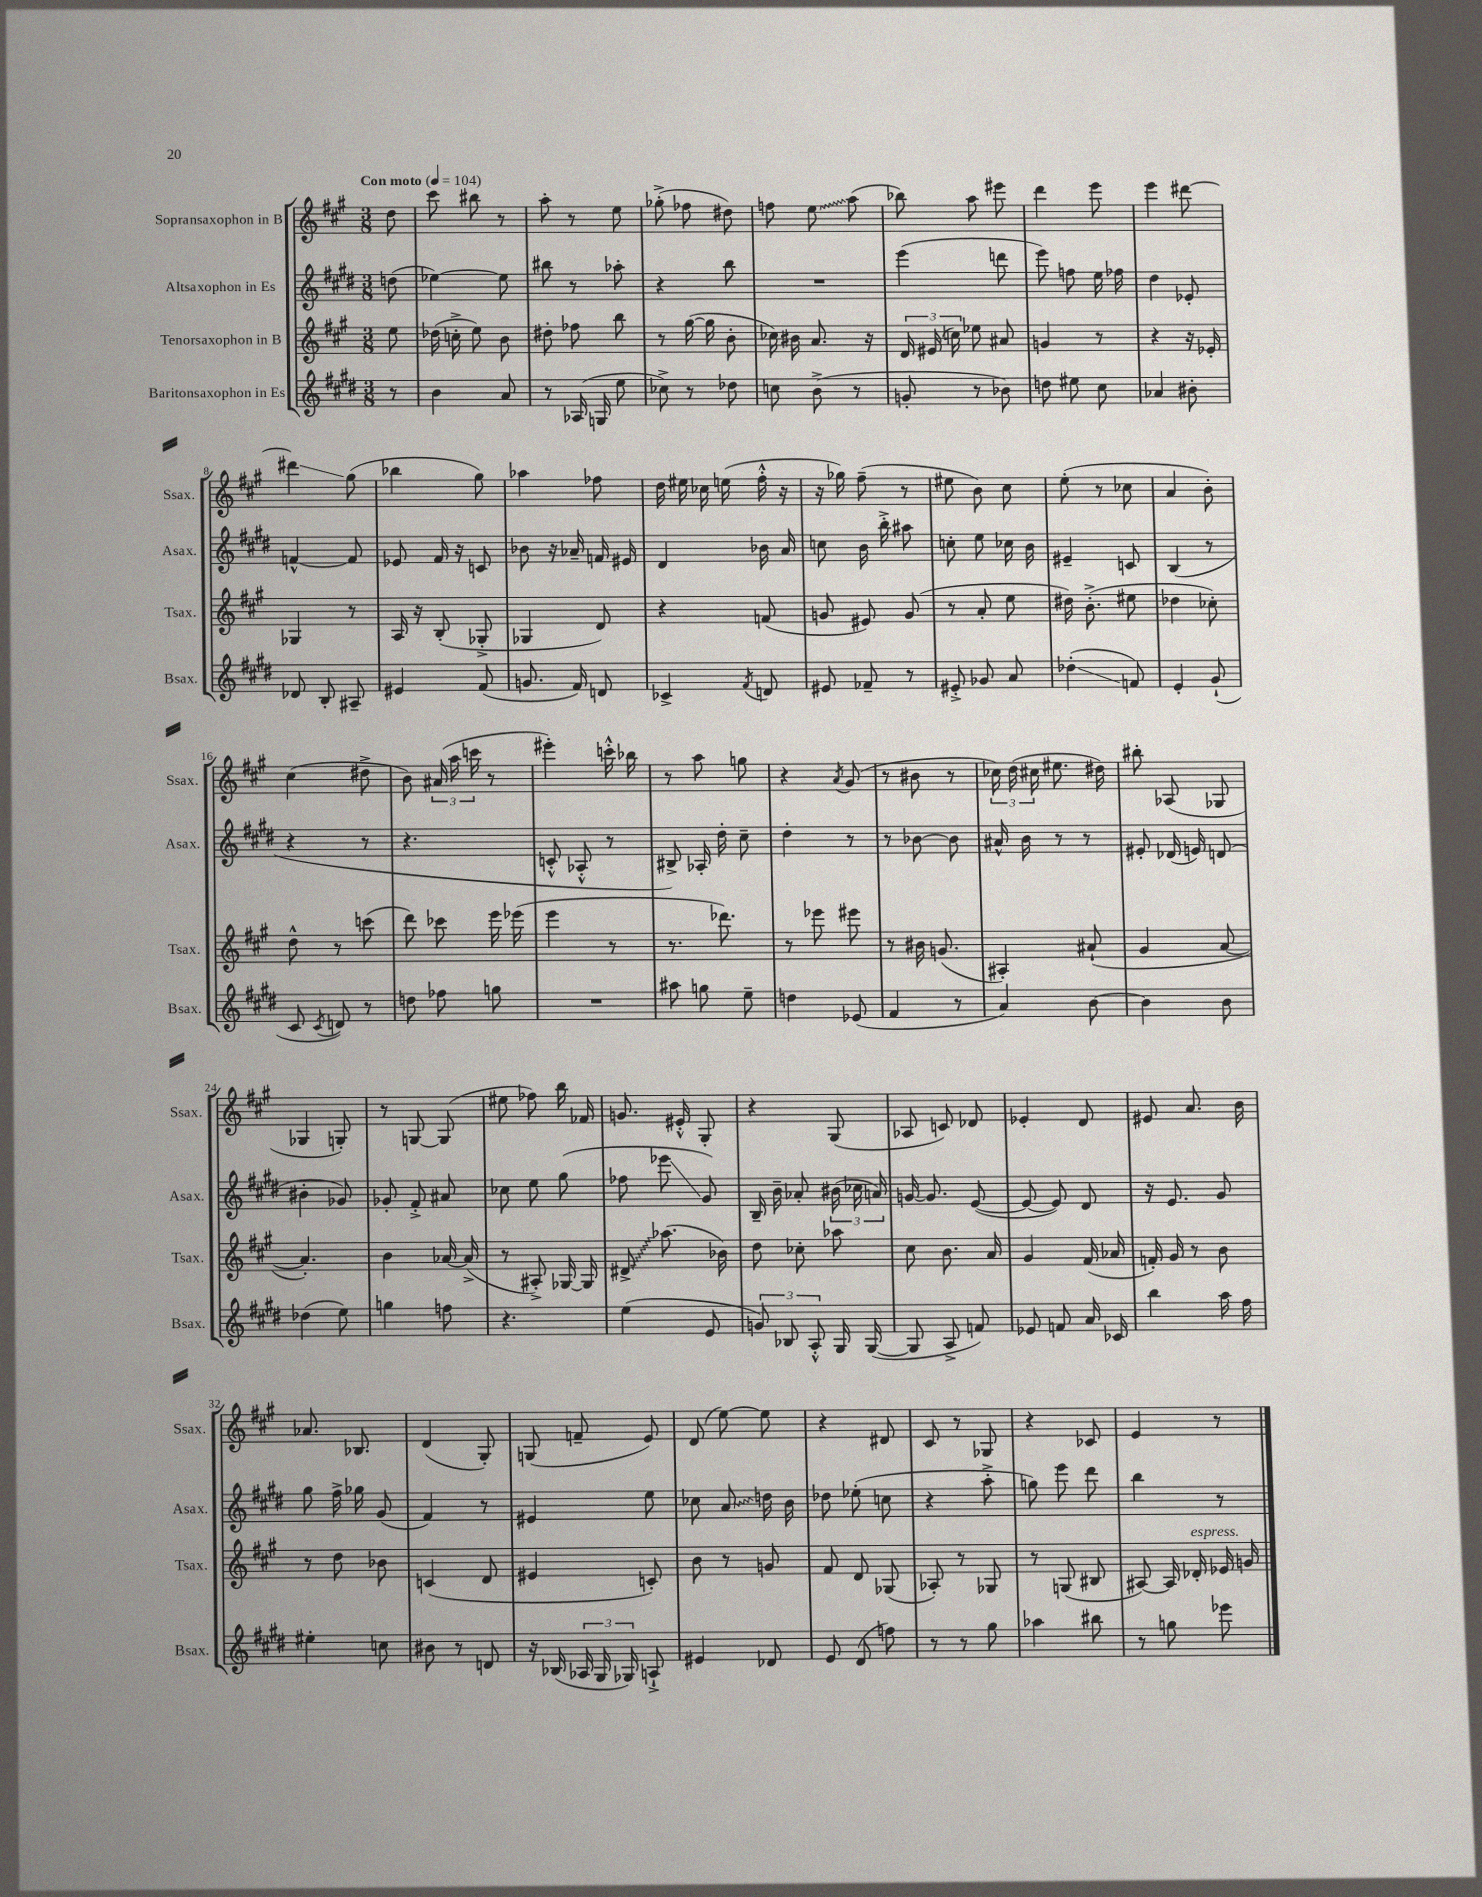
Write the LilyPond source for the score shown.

<<
\new StaffGroup <<
\new Staff = "s0" \with { instrumentName = "Sopransaxophon in B" shortInstrumentName = "Ssax." } {
    \clef treble \key a \major \numericTimeSignature \time 3/8 \partial 8 \tempo "Con moto" 4 = 104
    \autoBeamOff d''8 |
    cis'''8 bis''8 r8 |
    a''8-. r8 e''8 |
    ges''8-.->( fes''8 dis''8) |
    f''8 \once \override Glissando.style = #'zigzag e''8\glissando a''8( |
    bes''8) a''8 eis'''8 |
    d'''4 e'''8 |
    e'''4 dis'''8~ |
    dis'''4\glissando gis''8( |
    bes''4 gis''8) |
    aes''4 fes''8 |
    d''16 eis''16 ces''16 e''16( fis''16-.-^ r16 |
    r16 ges''16) fis''8--( r8 |
    eis''8 b'8) cis''8 |
    e''8-.( r8 ces''8 |
    a'4 b'8-.) |
    cis''4( dis''8-> |
    b'8) \tuplet 3/2 { ais'16( a''16 c'''16 } r8 |
    eis'''4-.) c'''16-.-^ bes''16 |
    r8 a''8 g''8 |
    r4 \acciaccatura { a'8 } gis'8( |
    r8 bis'8 r8 |
    \tuplet 3/2 { ces''16) d''16( cis''16 } eis''8. dis''16) |
    bis''8-. aes8( ges8 |
    ges4 g8-.) |
    r8 g8~ g8( |
    eis''8 fes''8) b''16 fes'16 |
    g'8. eis'16-.-^ gis8-. |
    r4 gis8( |
    aes8 c'8) des'8 |
    ees'4-. d'8 |
    eis'8 a'8. b'16 |
    aes'8. bes8. |
    d'4( gis8-.) |
    g8( f'8-- e'8) |
    d'8( e''8~) e''8 |
    r4 dis'8 |
    cis'8 r8 ges8 |
    r4 ces'8 |
    e'4 r8 \bar "|." |
}
\new Staff = "s1" \with { instrumentName = "Altsaxophon in Es" shortInstrumentName = "Asax." } {
    \clef treble \key e \major \numericTimeSignature \time 3/8 \partial 8
    \autoBeamOff d''8( |
    ees''4~) ees''8 |
    bis''8 r8 aes''8-. |
    r4 b''8 |
    R4. |
    e'''4( d'''8 |
    e'''8) f''8 e''16 fes''16 |
    dis''4 ees'8-. |
    f'4~-^ f'8 |
    ees'8 fis'16 r16 c'8 |
    bes'8 r16 aes'16-- f'16 eis'16 |
    dis'4 bes'16 a'16 |
    c''8 b'16 b''16-.-> ais''8 |
    c''8-. e''8 ces''16 b'16 |
    eis'4-- c'8 |
    b4( r8 |
    r4 r8 |
    r4. |
    c'8-.-^ aes8-.-^ r8 |
    bis8->) aes16-. dis''16-. cis''8-- |
    dis''4-. r8 |
    r8 bes'8~ bes'8 |
    ais'16-^ b'16 r8 r8 |
    eis'8-. des'16( e'16) d'8( |
    bis'4-. ges'8) |
    ges'8-. fis'8-.-> ais'8 |
    ces''8 e''8 gis''8( |
    fes''8 ees'''8\glissando gis'8) |
    b16-- b'16-- aes'8-. \tuplet 3/2 { bis'16( ces''16 a'16) } |
    g'16~ g'8. e'8~( |
    e'8~ e'8) dis'8 |
    r16 e'8. gis'8 |
    gis''8 fis''16-> ges''16 gis'8( |
    fis'4) r8 |
    eis'4 e''8 |
    ces''8 \once \override Glissando.style = #'zigzag a'8\glissando d''16 b'16 |
    des''8 ees''8-.( c''8 |
    r4 a''8-.-> |
    g''8) e'''8 dis'''8 |
    b''4 r8 \bar "|." |
}
\new Staff = "s2" \with { instrumentName = "Tenorsaxophon in B" shortInstrumentName = "Tsax." } {
    \clef treble \key a \major \numericTimeSignature \time 3/8 \partial 8
    \autoBeamOff e''8 |
    des''16( c''16-.-> e''8) b'8 |
    dis''8-. fes''8 b''8 |
    r8 gis''16~( gis''16 b'8-. |
    ces''16) bis'16 a'8. r16 |
    \tuplet 3/2 { d'16 eis'16( c''16) } ees''8 ais'8 |
    g'4 r8 |
    r4 r16 ees'16-. |
    ges4 r8 |
    a16 r16 b8-.( ges8-.-> |
    ges4 d'8) |
    r4 f'8( |
    g'8 eis'8) g'8( |
    r8 a'8-. e''8 |
    dis''16) b'8.-.->( eis''8 |
    des''4 ces''8-.) |
    d''8-^ r8 c'''8( |
    d'''8) ces'''8 e'''16 ees'''16( |
    e'''4 r8 |
    r8. des'''8.) |
    r8 ees'''8 eis'''8 |
    r8 bis'16 g'8.( |
    ais4-.) ais'8-!( |
    gis'4 a'8~ |
    a'4.-.) |
    b'4 aes'16~ aes'16->( |
    r8 ais8-.->) ges16~ ges16 |
    \once \override Glissando.style = #'zigzag dis'8->\glissando aes''8.( bes'16) |
    d''8 ces''8-. aes''8 |
    cis''8 b'8. a'16 |
    gis'4 fis'16( aes'16 |
    f'16-.) gis'16 r8 b'8 |
    r8 d''8 bes'8 |
    c'4( d'8 |
    eis'4 c'8-.) |
    b'8 r8 g'8 |
    fis'8 d'8 ges8( |
    aes8-.) r8 ges8 |
    r8 g8( bis8 |
    ais8~) ais16 des'16-.^\markup { \italic "espress." } ees'16 g'16 \bar "|." |
}
\new Staff = "s3" \with { instrumentName = "Baritonsaxophon in Es" shortInstrumentName = "Bsax." } {
    \clef treble \key e \major \numericTimeSignature \time 3/8 \partial 8
    \autoBeamOff r8 |
    b'4 a'8 |
    r8 aes16( g16 e''8 |
    ces''8->) r8 des''8 |
    c''8 b'8->( r8 |
    g'8-. r8 bes'8) |
    d''8 eis''8 cis''8 |
    aes'4 bis'8-. |
    des'8 b8-. ais8-- |
    eis'4 fis'8( |
    g'8. fis'16) d'8 |
    ces'4-> \acciaccatura { fis'8 } d'8 |
    eis'8 fes'8-- r8 |
    eis'8-.-> ges'8 a'8 |
    des''4-.\glissando( f'8) |
    e'4-. gis'8-!( |
    cis'8 \acciaccatura { cis'8 } d'8) r8 |
    d''8 fes''8 g''8 |
    R4. |
    ais''8 g''8 e''8-- |
    d''4 ees'8( |
    fis'4 r8 |
    a'4) b'8~ |
    b'4 b'8 |
    des''4( e''8) |
    g''4 f''8 |
    r4. |
    e''4( e'8 |
    \tuplet 3/2 { g'8) bes8 a8-.-^ } gis16 gis16~( |
    gis8 a8-> f'8) |
    ees'8 f'8 a'16 ces'16 |
    b''4 a''16 fis''16 |
    eis''4-. c''8 |
    bis'8 r8 d'8 |
    r16 bes16( \tuplet 3/2 { aes16 gis16 ges16) } a8-!-> |
    eis'4 des'8 |
    e'8 dis'8( f''8) |
    r8 r8 gis''8 |
    aes''4 bis''8 |
    r8 g''8 ees'''8 \bar "|." |
}
>>
>>
